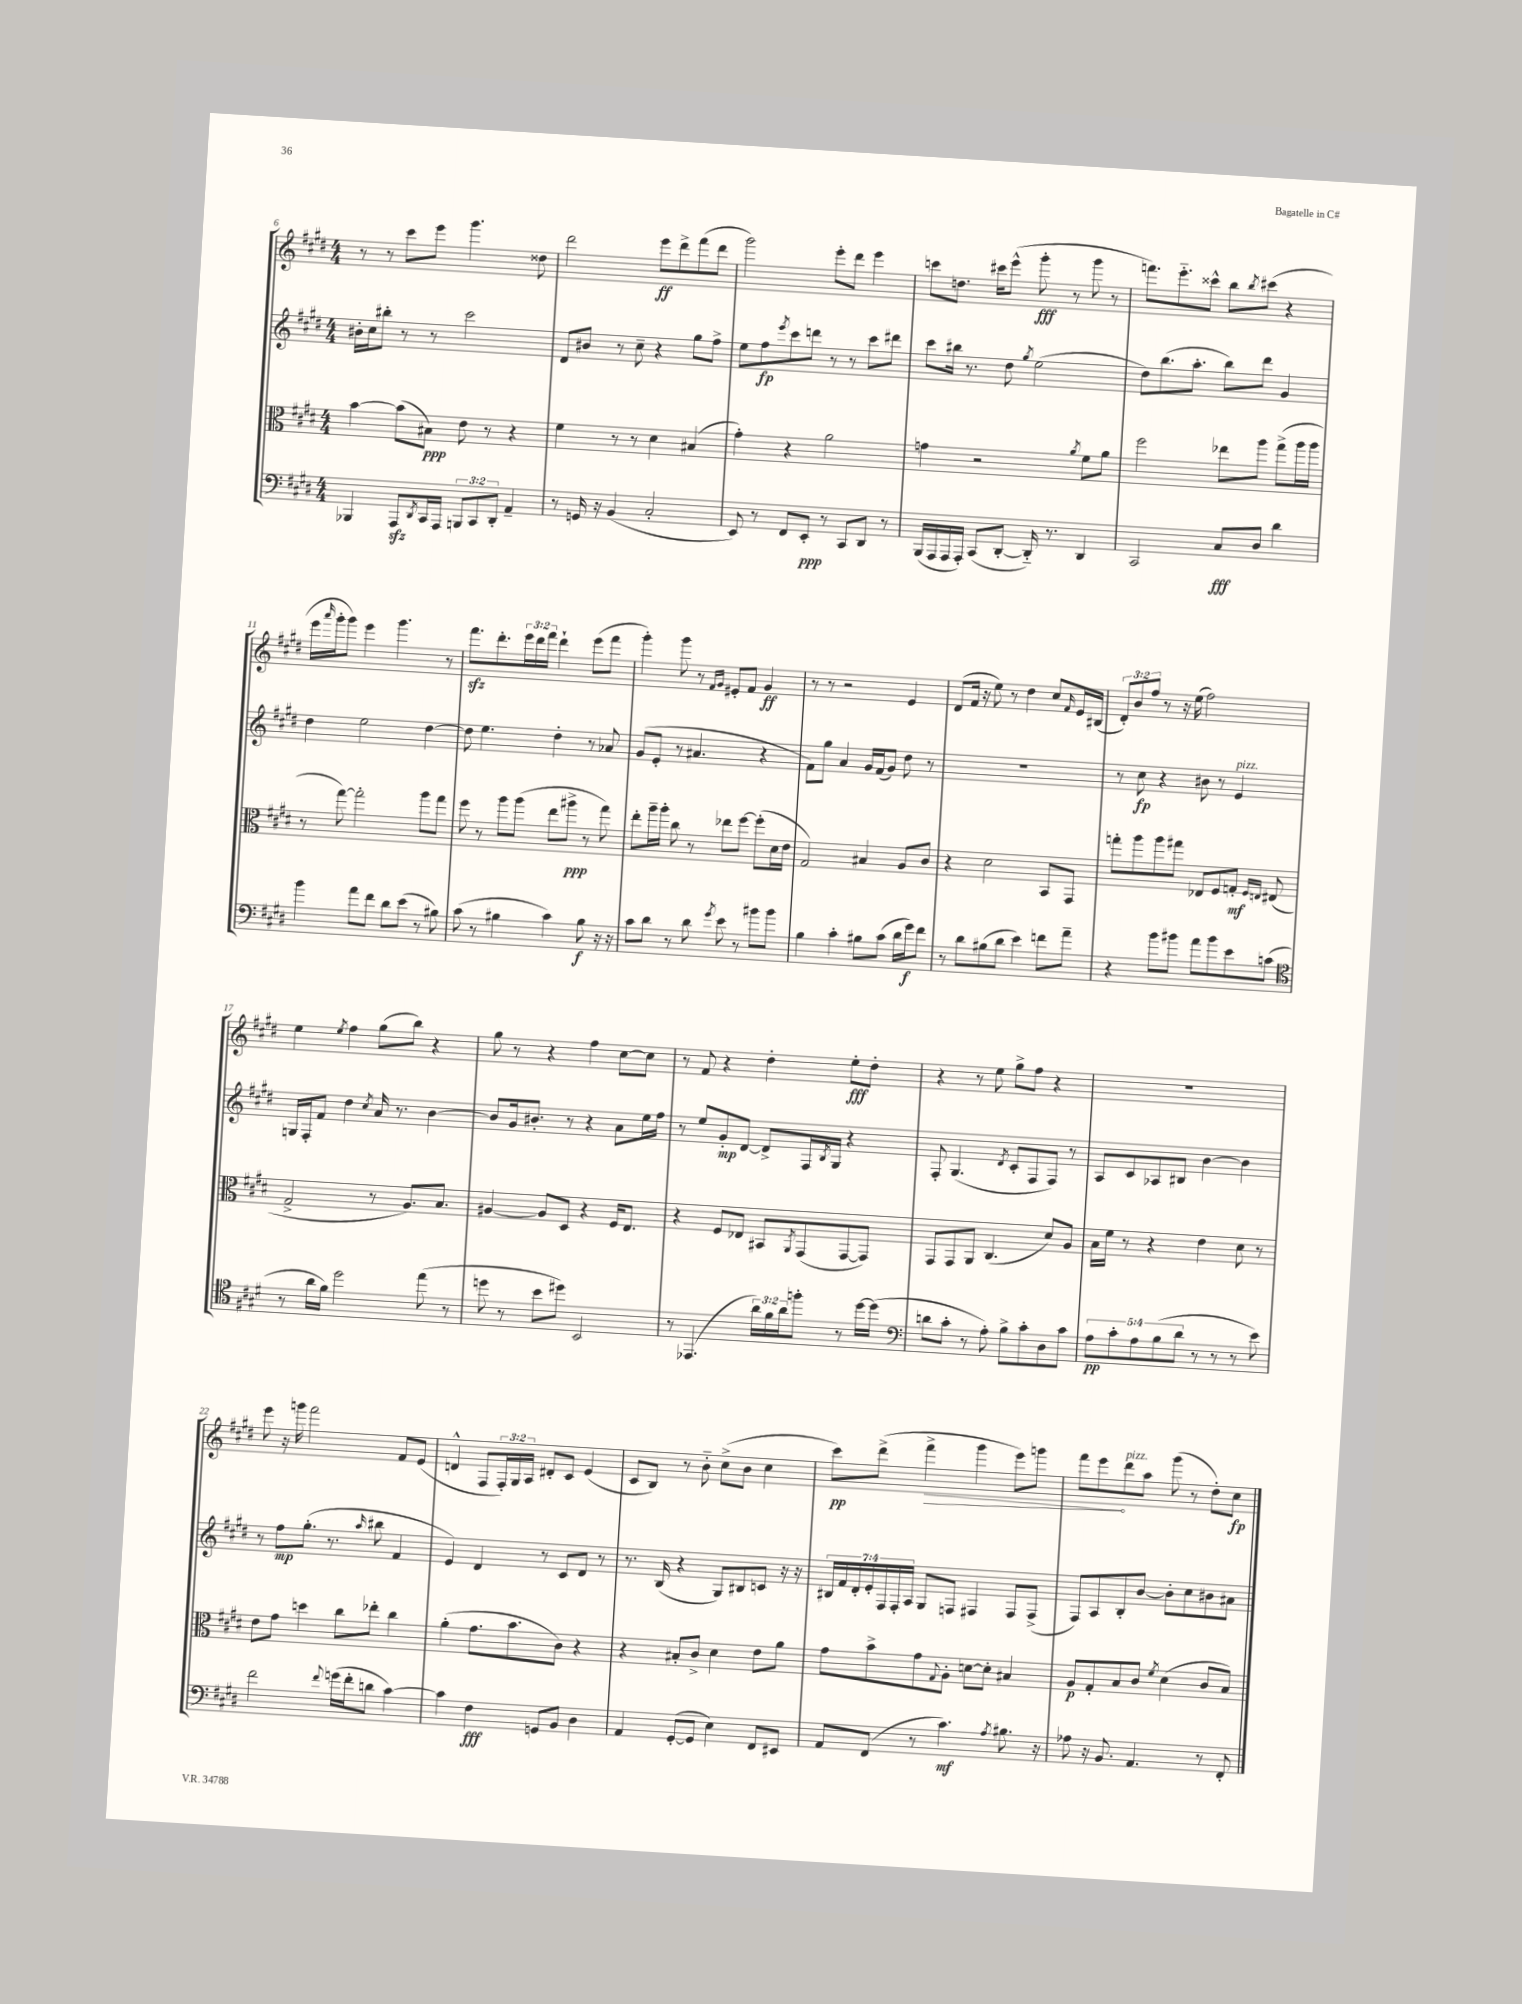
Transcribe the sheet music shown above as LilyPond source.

<<
\new StaffGroup <<
\new Staff = "s0" {
    \clef treble \key e \major \numericTimeSignature \time 4/4 \override Staff.TupletNumber.text = #tuplet-number::calc-fraction-text
    r8 r8 cis'''8 e'''8 gis'''4. disis''8 |
    dis'''2 e'''8\ff dis'''8-> fis'''8( dis'''8 |
    gis'''2) e'''8-. dis'''8 e'''4 |
    c'''8 d''8. cis'''16 e'''8-^( gis'''8-.\fff r8 gis'''8 r8 |
    f'''8.) e'''8.-_ cisis'''8-^ b''8 \acciaccatura { b''8 } cis'''8( r4 |
    e'''16 \grace { a'''16 } gis'''16-. gis'''8) e'''4 gis'''4. r8 |
    fis'''8.\sfz dis'''8.-. \tuplet 3/2 { e'''16 dis'''16 fis'''16 } dis'''4-! e'''8( fis'''8 |
    gis'''4-.) gis'''8 r8 \grace { fis'16 gis'16 } eis'8-. fis'8 gis'4\ff |
    r8 r8 r2 e'4 |
    dis'8( fis'16 r16 e''8) r8 dis''4 cis''8 \grace { fis'16 } e'16 bis16( |
    \tuplet 3/2 { dis'8-.) b'8 fis''8 } r8 r16 e''16( fis''2) |
    e''4 \acciaccatura { e''8 } fis''4 gis''8( b''8) r4 |
    gis''8 r8 r4 fis''4 cis''8~ cis''8 |
    r8 fis'8 r4 dis''4-. e''8-.\fff dis''8-. |
    r4 r8 e''8 gis''8-> fis''8 r4 |
    R1 |
    e'''8 r16 g'''16 fis'''2 fis'8 e'8( |
    d'4-^ fis8 \tuplet 3/2 { fis16-.) gis16 a16 } dis'8-. cis'8 e'4( |
    cis'8 b8) r8 b'8-_ cis''8->( b'8 cis''4 |
    cis'''8\pp) dis'''8->( \once \override Hairpin.circled-tip = ##t fis'''4->\> gis'''4 e'''8) g'''8 |
    fis'''8 e'''8\! dis'''8^\markup { \italic "pizz." } a''8 gis'''8( r8 dis''8-.) cis''8\fp \bar "|." |
}
\new Staff = "s1" {
    \clef treble \key e \major \numericTimeSignature \time 4/4 \override Staff.TupletNumber.text = #tuplet-number::calc-fraction-text
    bis'16-. cis''16 bis''8-. r8 r8 cis'''2 |
    dis'8 bis'8 r8 cis''8-- r4 gis''8 fis''8-> |
    e''8 fis''8\fp \acciaccatura { e'''8 } cis'''8 d'''8 r8 r8 cis'''8 dis'''8 |
    cis'''8 bis''16 r8. dis''8 \acciaccatura { gis''8 } e''2( |
    dis''8) b''8.( a''8.-. b''8) dis'''8 gis'4 |
    dis''4 e''2 dis''4~ |
    dis''8 e''4. dis''4-. r8 aes'8 |
    gis'8( e'8-. r8 ais'4. r4 |
    fis'8) gis''8 a'4 gis'16 fis'16( gis'8) dis''8 r8 |
    R1 |
    r8 cis''8\fp r4 bis'8 r8 e'4^\markup { \italic "pizz." } |
    g16 fis16-. fis'8 dis''4 \acciaccatura { cis''8 } a'16 r8. b'4~ |
    b'8 gis'16 bis'8.-. r8 r4 a'8 e''16 fis''16 |
    r8 e''8 gis'8-.\mp dis'8~ dis'8-> fis16 \acciaccatura { b8 } gis16 r4 |
    fis8-. gis4.( \acciaccatura { dis'8 } cis'8-. fis8 fis8) r8 |
    a8 cis'8 aes8 bis8 b'4~ b'4 |
    r8 fis''8\mp gis''8.-.( r8. \grace { a''16 } bis''8 fis'4 |
    e'4) dis'4 r8 cis'8 dis'8 r8 |
    r8. b16( r4 gis8) bis8 c'8 r16 r16 |
    \tuplet 7/4 { bis16 fis'16 dis'16-. e'16-. fis16 fis16-. a16 } gis8 f8 fis4 fis8 fis8->( |
    fis8) a8 b8-. b'8~ b'8-. cis''8 bis'8 ais'8 \bar "|." |
}
\new Staff = "s2" {
    \clef alto \key e \major \numericTimeSignature \time 4/4
    b'4~ b'8( bis8\ppp) e'8 r8 r4 |
    fis'4 r8 r8 dis'4 bis4( |
    gis'4-.) r4 a'2 |
    g'4 r2 \acciaccatura { a'8 } fis'8 a'8 |
    fis''2 ees''8 a''8 gis''8->( a''16 a''16 |
    r8 gis''8~) gis''2-. a''8 gis''8 |
    fis''8 r8 a''8 a''8( e''8 ais''8->\ppp r8 gis''8) |
    e''8-. a''16-- a''16-. cis''8 r8 ees''8 fis''8~ fis''8-.( dis'16 e'16 |
    gis2) bis4 a8 cis'8 |
    r4 dis'2 b,8 gis,8 |
    g''8-. a''8 a''8 gis''8 ees8 fis8 g8-.\mf \grace { fis16 e16 } eis8( |
    gis2-> r8 a8.) b8. |
    ais4~ ais8 dis8 r4 fis16 e8. |
    r4 fis8 ees8 bis,8 \acciaccatura { a,8 } gis,8( gis,8~ gis,8) |
    gis,8 gis,8 a,8 cis4.( dis'8) a8 |
    b16 fis'16 r8 r4 e'4 dis'8 r8 |
    e'8 gis'8 d''4 cis''8 ees''8-. cis''4 |
    a'4-.( gis'8. b'8. cis'8) r4 |
    r4 bis8-. cis'8-> dis'4 e'8 a'8 |
    gis'8 b'8-> gis'8 \appoggiatura { gis8 } a8-. d'8~ d'8-. bis4 |
    a8\p gis8-. b8 cis'8 \acciaccatura { fis'8 } dis'4( cis'8 b8) \bar "|." |
}
\new Staff = "s3" {
    \clef bass \key e \major \numericTimeSignature \time 4/4 \override Staff.TupletNumber.text = #tuplet-number::calc-fraction-text
    bes,,4 a,,8\sfz \acciaccatura { dis,8 } cis,16 a,,16 \tuplet 3/2 { b,,8 cis,8 dis,8-. } a,4-- |
    r8 g,16 r16 b,4( cis2-. |
    e,8) r8 fis,8 e,8-.\ppp r8 cis,8 dis,8 r8 |
    b,,16( a,,16 a,,16 a,,16-.) cis,8( dis,8~-. dis,16-_) r8. dis,4 |
    cis,2 cis8\fff dis8 dis'4 |
    b'4 a'8 fis'8 dis'8 e'8( r8 bis8) |
    cis'8( r8 bis4 cis'4) bis8\f r16 r16 |
    cis'8 dis'8 r8 dis'8 \acciaccatura { gis'8 } e'8 r8 bis'8 bis'8 |
    b4 cis'4-. bis8 cis'8( dis'16 gis'16\f) fis'8 |
    r8 dis'8 bis8( dis'8 e'4) f'8 a'8-- |
    r4 b'8 bis'8 a'8 bis'8 e'8 c'8( |
    \clef tenor r8 a'16 fis'16) dis''2 e''8( r8 |
    d''8 r8 b'8 dis''8) b,2 |
    r8 ees,4.( \tuplet 3/2 { a'16) fis'16 a'16 } f''8-. r8 dis''16~ dis''16( |
    \clef bass d'8 cis'8-. r8 a8-.) b8-> cis'8-. dis8 cis'8 |
    \tuplet 5/4 { a8\pp cis'8-. a8 b8( dis'8 } r8 r8 r8 e'8) |
    fis'2 \appoggiatura { fis'8 } g'16( fis'16-. d'8 cis'4~) |
    cis'4 fis4\fff g,8 b,8 dis4 |
    a,4 gis,8~-.( gis,8 e4) fis,8 eis,8 |
    a,8 fis,8( r8 cis'4.\mf) \acciaccatura { a8 } bis8. r16 |
    aes8 r16 b,8. a,4. r8 fis,8-. \bar "|." |
}
>>
>>
\layout { \context { \Score currentBarNumber = #6 } }
